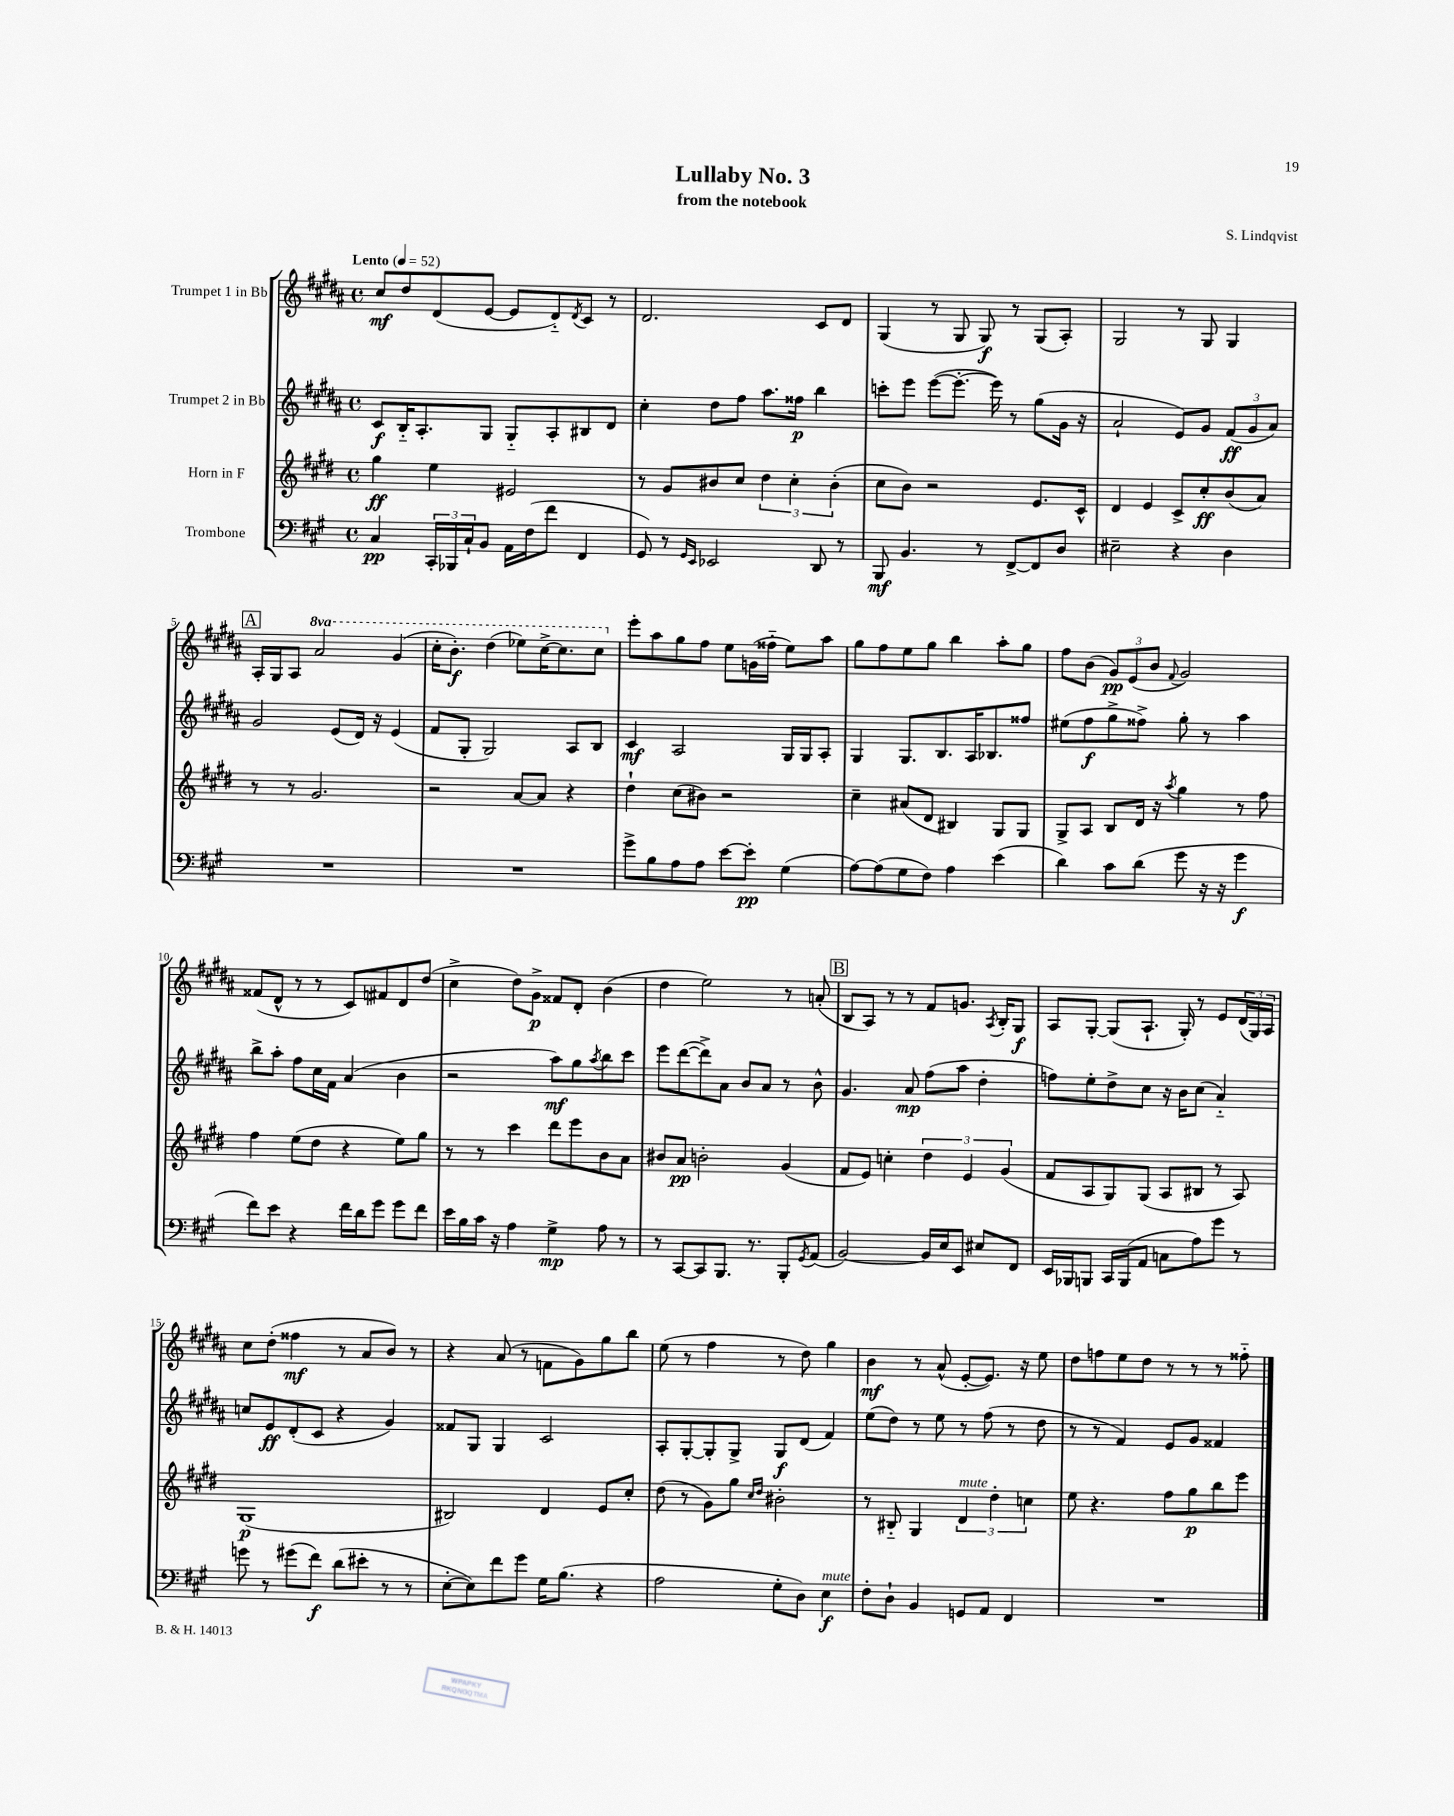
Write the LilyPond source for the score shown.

\header { title = "Lullaby No. 3" composer = "S. Lindqvist" subtitle = "from the notebook" }
<<
\new StaffGroup <<
\new Staff = "s0" \with { instrumentName = "Trumpet 1 in Bb" } {
    \clef treble \key b \major \defaultTimeSignature \time 4/4 \set Staff.ottavationMarkups = #ottavation-simple-ordinals \tempo "Lento" 4 = 52
    cis''8\mf dis''8 dis'8( e'8~ e'8 dis'8-_) \acciaccatura { dis'8 } cis'8 r8 |
    dis'2. cis'8 dis'8 |
    gis4( r8 gis8 gis8\f) r8 gis8( ais8-.) |
    gis2 r8 gis8 gis4 |
    \mark \markup { \box "A" } ais16-. gis16 ais8 \ottava #1 ais''2 gis''4( |
    cis'''16-. b''8.-.\f) dis'''4( ees'''8) cis'''16~-> cis'''8. cis'''8 \ottava #0 |
    e'''8-. ais''8 gis''8 fis''8 e''8 g'16( fisis''16-_ e''8) ais''8 |
    gis''8 fis''8 e''8 gis''8 b''4 ais''8-. gis''8 |
    fis''8 b'8( \tuplet 3/2 { gis'8\pp) e'8( b'8 } \appoggiatura { fis'8 } gis'2) |
    fisis'8( dis'8-^ r8 r8 cis'8) fis'8 dis'8 dis''8( |
    cis''4-> dis''8) gis'8->\p fisis'8 dis'8-. b'4( |
    dis''4 e''2) r8 a'8-.( |
    \mark \markup { \box "B" } b8 ais8) r8 r8 fis'8 g'8. \acciaccatura { ais8 } b16-. gis8\f |
    ais8 gis8~-. gis8( ais8.-! gis16-.) r8 e'8 \tuplet 3/2 { dis'16( gis16) ais16 } |
    cis''8 dis''8-.( fisis''4\mf r8 ais'8 b'8) r8 |
    r4 ais'8( r8 f'8 gis'8) gis''8 b''8 |
    e''8( r8 fis''4 r8 dis''8) gis''4 |
    b'4\mf r8 ais'8-^( e'8~-. e'8.) r16 e''8 |
    dis''8 f''8 e''8 dis''8 r8 r8 r8 fisis''8-_ \bar "|." |
}
\new Staff = "s1" \with { instrumentName = "Trumpet 2 in Bb" } {
    \clef treble \key b \major \defaultTimeSignature \time 4/4
    cis'8\f b16-_ ais8.-. gis8 gis8-_ ais8-. bis8 dis'8 |
    cis''4-. dis''8 fis''8 ais''8. fisis''16\p b''4 |
    c'''8-. e'''8 e'''8~( e'''8.~-. e'''16) r8 gis''8( gis'16 r16 |
    ais'2-! e'8) gis'8 \tuplet 3/2 { fis'8\ff( gis'8 ais'8) } |
    \mark \markup { \box "A" } gis'2 e'8( dis'16) r16 e'4( |
    fis'8 gis8-. gis2) ais8 b8 |
    cis'4\mf ais2 gis16 gis16 ais8-. |
    gis4 gis8. b8. ais16 bes8. fisis''8 |
    eis''8( fis''8\f gis''8-> fisis''8->) gis''8-. r8 ais''4 |
    b''8-> ais''8-. fis''8 cis''16 fis'16 ais'4( b'4 |
    r2 ais''8\mf) gis''8 \acciaccatura { ais''8 } b''8 cis'''8 |
    e'''8 dis'''8~( dis'''8->) ais'8 b'8 ais'8 r8 b'8-^ |
    \mark \markup { \box "B" } gis'4. ais'8\mp fis''8( ais''8 dis''4-. |
    f''8) e''8-. dis''8-> cis''8 r16 b'16 cis''8( ais'4-_) |
    c''8 e'8\ff dis'8-.( cis'8 r4 gis'4) |
    fisis'8 gis8 gis4 cis'2 |
    ais8-. gis8~-. gis8-. gis8-> gis8\f dis'8( fis'4) |
    e''8( dis''8) r8 e''8 r8 fis''8( r8 dis''8 |
    r8 r8 fis'4) e'8 gis'8 fisis'4 \bar "|." |
}
\new Staff = "s2" \with { instrumentName = "Horn in F" } {
    \clef treble \key e \major \defaultTimeSignature \time 4/4
    gis''4\ff e''4 eis'2 |
    r8 gis'8 bis'8 cis''8 \tuplet 3/2 { dis''4 cis''4-. bis'4-.( } |
    cis''8 b'8) r2 e'8. cis'16-^ |
    dis'4 e'4 cis'8-> cis''8-.\ff b'8( a'8) |
    \mark \markup { \box "A" } r8 r8 gis'2. |
    r2 a'8~ a'8 r4 |
    dis''4-! cis''8( bis'8) r2 |
    cis''4-- ais'8( dis'8 bis4) gis8 gis8 |
    gis8-> a8 b8 dis'16 r16 \acciaccatura { a''8 } gis''4 r8 fis''8 |
    fis''4 e''8( dis''8 r4 e''8) gis''8 |
    r8 r8 cis'''4 dis'''8 e'''8 b'8 a'8 |
    bis'8 a'8\pp b'2-. gis'4( |
    \mark \markup { \box "B" } fis'8 e'8) c''4-. \tuplet 3/2 { dis''4 e'4 gis'4( } |
    fis'8 a8 gis8) gis8( a8 bis8 r8 a8) |
    gis1\p( |
    bis2) dis'4 e'8 cis''8-. |
    dis''8( r8 gis'8) gis''8 \grace { cis''16 dis''16 } bis'2-. |
    r8 bis8-_ gis4 \tuplet 3/2 { dis'4^\markup { \italic "mute" } dis''4-. c''4 } |
    e''8 r4. fis''8 gis''8\p b''8 e'''8 \bar "|." |
}
\new Staff = "s3" \with { instrumentName = "Trombone" } {
    \clef bass \key a \major \defaultTimeSignature \time 4/4
    cis4\pp \tuplet 3/2 { cis,16-. bes,,16 cis16-! } b,8 a,16 fis16( fis'8 fis,4 |
    gis,8) r8 \grace { gis,16 e,16 } ees,2 d,8 r8 |
    b,,8\mf b,4. r8 fis,8~-> fis,8 d8 |
    eis2-- r4 d4 |
    \mark \markup { \box "A" } R1 |
    R1 |
    gis'8-> b8 a8 a8 e'8~ e'8-.\pp gis4( |
    a8~) a8( gis8 fis8) a4 e'4( |
    d'4) cis'8 d'8( gis'8 r16 r16 gis'4\f |
    fis'8) e'8 r4 fis'16 d'16 gis'8 gis'8 fis'8 |
    e'16 b16 cis'16 r16 a4 gis4->\mp a8 r8 |
    r8 cis,8~ cis,8 b,,8. r8. b,,8-. \acciaccatura { gis,8 } a,8( |
    \mark \markup { \box "B" } b,2~) b,16 e16 e,8 eis8 fis,8 |
    e,16 bes,,16 b,,8 cis,16 b,,16( a,8 c8 a8) gis'8 r8 |
    g'8 r8 gis'8( fis'8\f) d'8( eis'8-. r8 r8 |
    e8~-. e8) fis'8 gis'8 gis16 b8.( r4 |
    a2 gis8-. d8) e4\f^\markup { \italic "mute" } |
    fis8-. d8-! b,4 g,8 a,8 fis,4 |
    R1 \bar "|." |
}
>>
>>
